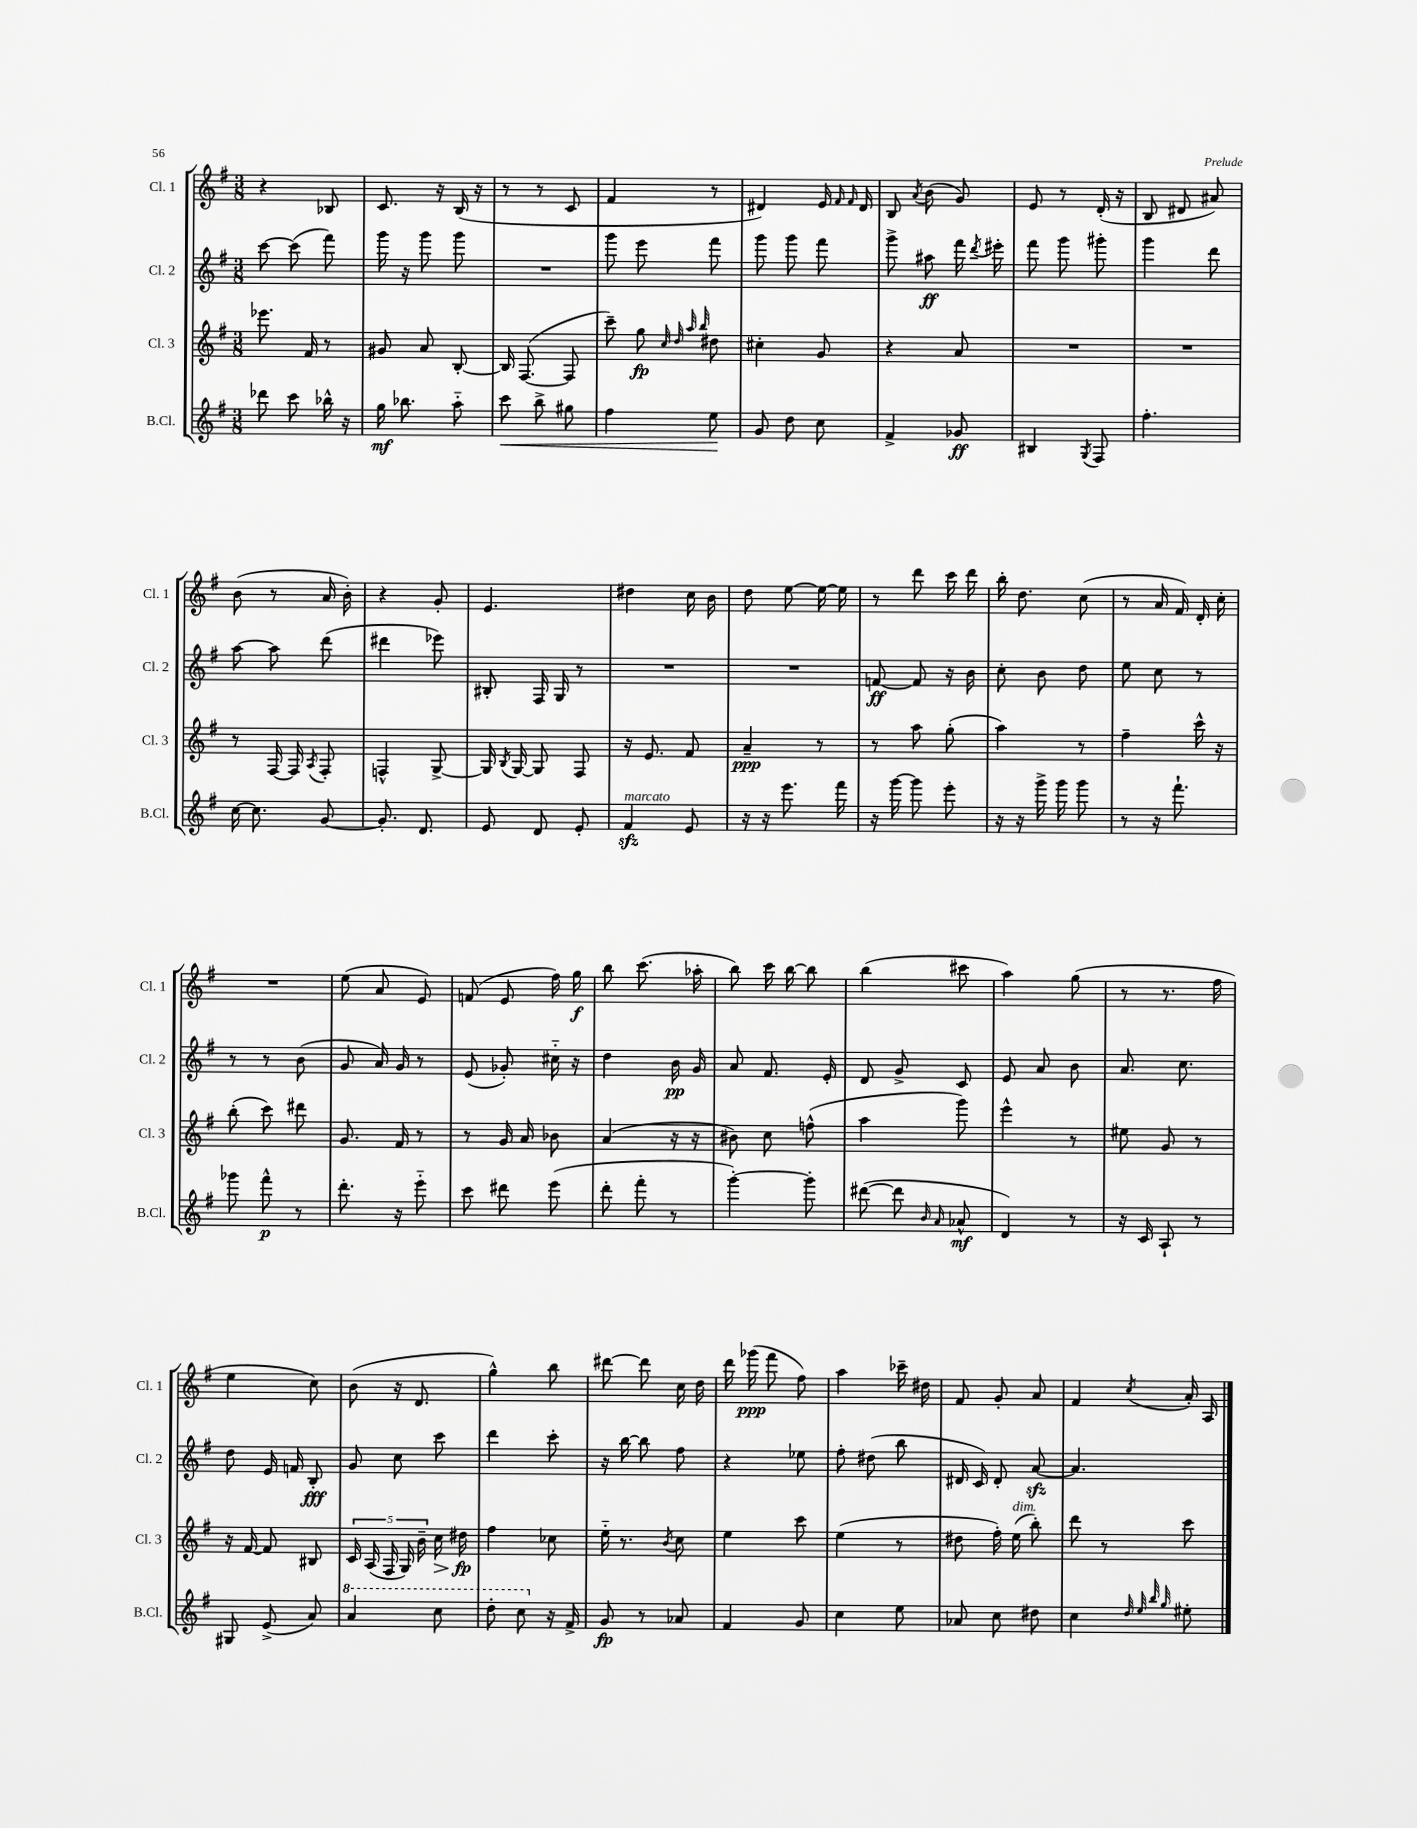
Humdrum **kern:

**kern	**kern	**kern	**kern
*staff4	*staff3	*staff2	*staff1
*clefG2	*clefG2	*clefG2	*clefG2
*k[f#]	*k[f#]	*k[f#]	*k[f#]
*M3/8	*M3/8	*M3/8	*M3/8
8ddd-\	8.eee-\	[8ccc\	4r
8ccc\	.	(8ccc\]	.
.	16f#/	.	.
16bb-^^\	8r	8fff#\)	8B-/
16r	.	.	.
=	=	=	=
16gg\	8g#/	16ggg\	8.c/
8.bb-\	.	16r	.
.	8a/	8ggg\	.
.	.	.	16r
8aa'~\	[8B'/	8ggg\	(16B/
.	.	.	16r
=	=	=	=
8ccc\	16B/]	4.r	8r
.	([8.F#/	.	.
8bb^\	.	.	8r
8gg#\	8F#/]	.	8c/
=	=	=	=
4ff#\	8ccc~\)	8ggg\	4f#/
.	8gg\	8eee\	.
.	32qqcc/	.	.
.	32qqdd/	.	.
.	32qqaa/	.	.
.	32qqbb/	.	.
8ee\	8dd#\	8fff#\	8r
=	=	=	=
8g/	4cc#'\	8ggg\	4d#/)
8dd\	.	8ggg\	.
8cc\	8g/	8fff#\	16e/
.	.	.	16qqf#/
.	.	.	16qqf#/
.	.	.	16d#/
=	=	=	=
4f#^/	4r	8ggg^\	8B/
.	.	.	8qa/
.	.	8aa#\	(8b\
8g-/	8a/	16fff#\	8g/)
.	.	8qddd/	.
.	.	16eee#'\	.
=	=	=	=
4B#/	4.r	8fff#\	8e/
.	.	8ggg\	8r
8qG/	.	.	.
8F#/	.	8ggg#'\	(16d'/
.	.	.	16r
=	=	=	=
4.ff#'\	4.r	4ggg\	8B/
.	.	.	8d#/
.	.	8ddd\	8a#/)
=	=	=	=
[16cc\	8r	[8aa\	(8b\
8.cc\]	.	.	.
.	[16F#/	8aa\]	8r
.	16F#/]	.	.
.	8qA/	.	.
[8g/	8F#'/	(8ddd\	16a/
.	.	.	16b'\)
=	=	=	=
8.g'/]	4F^^/	4ddd#\	4r
8.d/	.	.	.
.	[8G^/	8eee-\)	8g'/
=	=	=	=
8e/	16G/]	8B#'/	4.e/
.	8qB/	.	.
.	[16G/	.	.
8d/	8G/]	16F#/	.
.	.	16G/	.
8e'/	8F#/	8r	.
=	=	=	=
4f#/	16r	4.r	4dd#\
.	8.e/	.	.
8e/	8f#/	.	16cc\
.	.	.	16b\
=	=	=	=
16r	4a~/	4.r	8dd\
16r	.	.	.
8.eee\	.	.	[8ee\
.	8r	.	16ee\_
16fff#\	.	.	16ee\]
=	=	=	=
16r	8r	[8f/	8r
[16ggg\	.	.	.
8ggg\]	8aa\	8f/]	8ddd\
8eee'\	(8gg'\	16r	16ccc\
.	.	16b\	16ddd\
=	=	=	=
16r	4aa\)	8cc'\	16bb'\
16r	.	.	8.dd\
16ggg^\	.	8b\	.
16ggg\	.	.	.
8ggg\	8r	8dd\	(8cc\
=	=	=	=
8r	4ff#~\	8ee\	8r
16r	.	8cc\	16a/
8.fff#`\	.	.	16f#/)
.	16ccc^^\	8r	16d'/
.	16r	.	16cc'\
=	=	=	=
8ggg-\	(8bb'\	8r	4.r
8fff#^^\	8ccc\)	8r	.
8r	8ddd#\	(8b\	.
=	=	=	=
8.ddd'\	8.g/	8g/	(8ee\
.	.	16a/)	8a/
16r	16f#/	16g/	.
8eee'~\	8r	8r	8e/)
=	=	=	=
8ccc\	8r	(8e/	(8f/
8ddd#\	16g/	8g-'/)	8e/
.	16a/	.	.
(8eee\	8b-\	16cc#'~\	16ff#\)
.	.	16r	16gg\
=	=	=	=
8ddd'\	(4a/	4dd\	8bb\
8fff#'\	.	.	(8.ccc\
8r	16r	16b\	.
.	16r	16g/	16aa-'\
=	=	=	=
[4ggg'\)	8b#\)	8a/	8bb\)
.	8cc\	8.f#/	16ccc\
.	.	.	[16bb\
8ggg'\]	(8ff^^\	.	8bb\]
.	.	16e'/	.
=	=	=	=
([8ddd#\	4aa\	8d/	(4bb\
8ddd#\]	.	8g^/	.
16qqb/	.	.	.
16qqa/	.	.	.
8a-^^/	8ggg\)	8c/	8ccc#\
=	=	=	=
4d/)	4eee^^\	8e/	4aa\)
.	.	8a/	.
8r	8r	8b\	(8gg\
=	=	=	=
16r	8ee#\	8.a/	8r
16c/	.	.	.
8A`/	8g/	.	8.r
.	.	8.cc\	.
8r	8r	.	.
.	.	.	16ff#\
=	=	=	=
8G#/	16r	8dd\	4ee\
.	[16f#/	.	.
(8e^/	8f#/]	16e/	.
.	.	16f/	.
8a/)	8B#/	8B'/	8cc\)
=	=	=	=
4aa/	20c/	8g/	(8b\
.	(20A/	.	.
.	20F#/	.	.
.	.	8cc\	16r
.	20G/)	.	.
.	.	.	8.d/
.	20b~\	.	.
8ccc\	16cc\	8ccc\	.
.	16dd#\	.	.
=	=	=	=
8ddd'\	4ff#\	4ddd\	4gg^^\)
8ccc\	.	.	.
16r	8cc-\	8ccc'\	8bb\
16f#^/	.	.	.
=	=	=	=
8g/	16ee'~\	16r	[8ddd#\
.	8.r	[16bb\	.
8r	.	8bb\]	8ddd#\]
.	8qb/	.	.
8a-/	8cc\	8ff#\	16cc\
.	.	.	16dd\
=	=	=	=
4f#/	4ee\	4r	16ddd\
.	.	.	(16ggg-\
.	.	.	8fff#\
8g/	8ccc\	8ee-\	8ff#\)
=	=	=	=
4cc\	(4ee\	8ff#'\	4aa\
.	.	(8dd#\	.
8ee\	8r	8bb\	16ccc-~\
.	.	.	16dd#\
=	=	=	=
8a-/	8dd#\	16d#/	8f#/
.	.	16c/)	.
8cc\	16ff#'\)	8d#'/	8g'/
.	(16ee\	.	.
8dd#\	8bb'\)	[8a/	8a/
=	=	=	=
4cc\	8ddd\	4.a/]	4f#/
.	8r	.	.
32qqdd/	.	.	.
32qqee/	.	.	.
32qqbb/	.	.	.
32qqgg/	.	.	8qcc/
8ee#'\	8ccc\	.	16a'/
.	.	.	16A/
==	==	==	==
*-	*-	*-	*-
